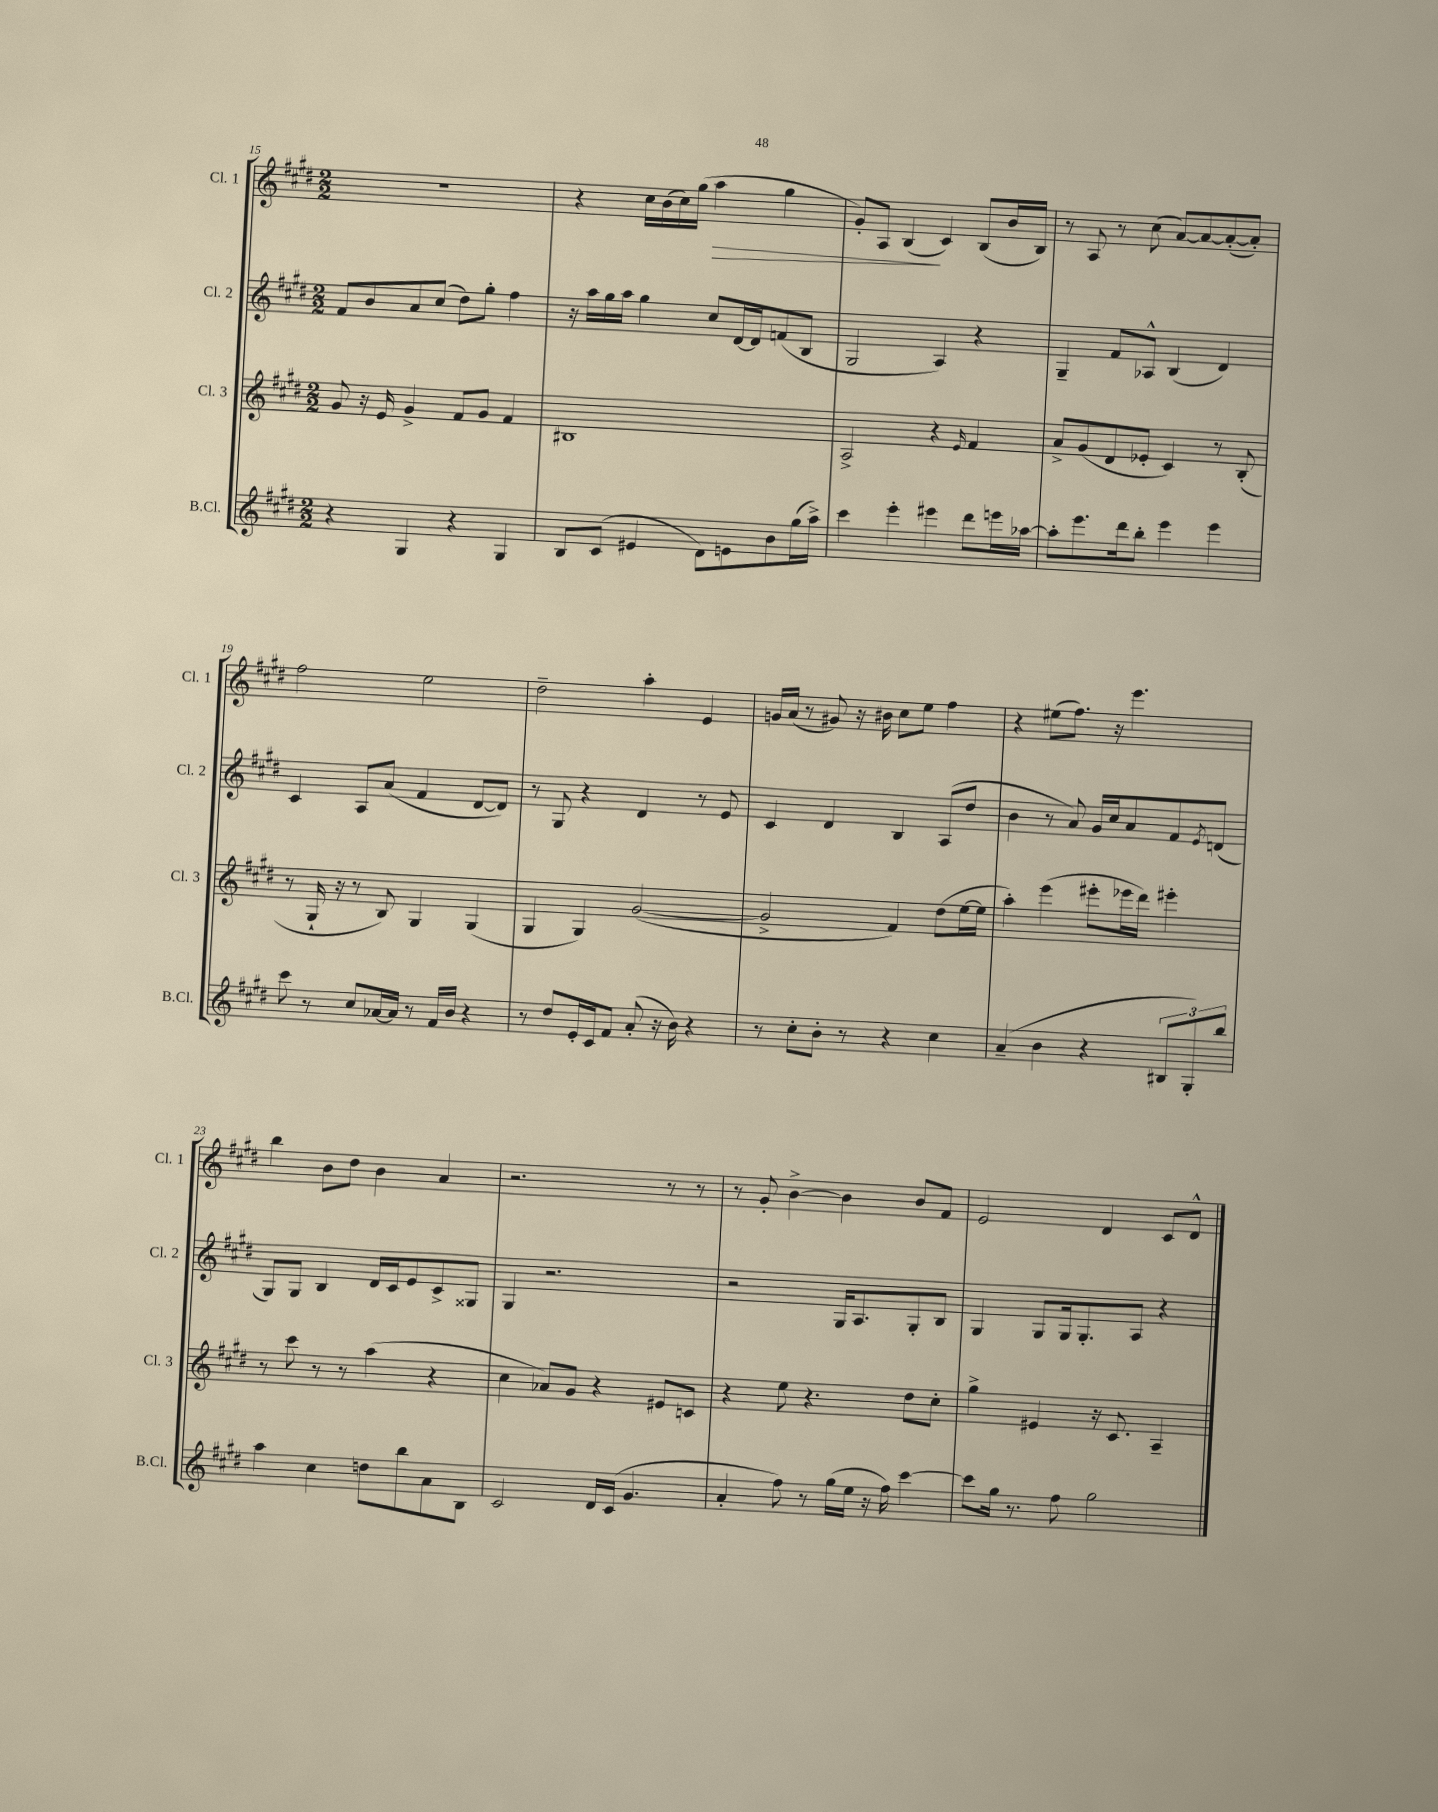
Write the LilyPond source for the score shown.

<<
\new StaffGroup <<
\new Staff = "s0" \with { instrumentName = "Cl. 1" shortInstrumentName = "Cl. 1" } {
    \clef treble \key e \major \numericTimeSignature \time 2/2
    R1 |
    r4 cis''16 b'16( cis''16) gis''16( a''4\> gis''4 |
    gis'8-.) a8 b4\!( cis'4) b8( b'16 b16) |
    r8 a8 r8 cis''8( a'8~) a'8~ a'8~-.( a'8-.) |
    fis''2 e''2 |
    dis''2-- a''4-. e'4 |
    g'16 a'16( r8 gis'8) r16 bis'16 cis''8 e''8 fis''4 |
    r4 eis''8( fis''8.) r16 e'''4. |
    b''4 b'8 dis''8 b'4 a'4 |
    r2. r8 r8 |
    r8 gis'8-. b'4~-> b'4 b'8 fis'8 |
    e'2 dis'4 cis'8 dis'8-^ \bar "|." |
}
\new Staff = "s1" \with { instrumentName = "Cl. 2" shortInstrumentName = "Cl. 2" } {
    \clef treble \key e \major \numericTimeSignature \time 2/2
    fis'8 b'8 a'8 cis''8( dis''8) gis''8-. fis''4 |
    r16 a''16 gis''16 a''16 gis''4 cis''8 dis'16~ dis'16 f'8( b8 |
    gis2 a4) r4 |
    gis4-- fis'8 aes8-^ b4( dis'4) |
    cis'4 a8 a'8( fis'4 dis'8~ dis'8) |
    r8 gis8 r4 dis'4 r8 e'8 |
    cis'4 dis'4 b4 a8( dis''8 |
    b'4 r8 a'8) gis'16 cis''16 a'8 fis'8 \acciaccatura { e'8 } d'8( |
    gis8) gis8 b4 dis'16 cis'16 e'8 cis'8-> gisis8 |
    gis4 r2. |
    r2 gis16 a8. gis8-. b8 |
    gis4 gis8 gis16 gis8.-. a8 r4 \bar "|." |
}
\new Staff = "s2" \with { instrumentName = "Cl. 3" shortInstrumentName = "Cl. 3" } {
    \clef treble \key e \major \numericTimeSignature \time 2/2
    gis'8 r16 e'16 gis'4-> fis'8 gis'8 fis'4 |
    bis1 |
    a2-> r4 \grace { e'16 } fis'4 |
    a'8-> gis'8( dis'8 ees'8-. cis'4) r8 b8-.( |
    r8 gis16-! r16 r8 b8) gis4 gis4( |
    gis4 gis4) gis'2~( |
    gis'2-> fis'4) dis''8( e''16~ e''16 |
    a''4-.) e'''4( eis'''8-. ees'''16 dis'''16) eis'''4-. |
    r8 cis'''8 r8 r8 a''4( r4 |
    cis''4 aes'8) gis'8 r4 eis'8 c'8 |
    r4 e''8 r4. dis''8 cis''8-. |
    gis''4-> eis'4 r16 cis'8. a4-- \bar "|." |
}
\new Staff = "s3" \with { instrumentName = "B.Cl." shortInstrumentName = "B.Cl." } {
    \clef treble \key e \major \numericTimeSignature \time 2/2
    r4 gis4 r4 gis4 |
    b8 cis'8( eis'4 dis'8) e'8 b'8 gis''16( a''16->) |
    cis'''4 e'''4-. eis'''4 dis'''8 e'''16 aes''16~ |
    aes''8-. e'''8. dis'''16 b''8-. e'''4 e'''4 |
    cis'''8 r8 cis''8 aes'16~ aes'16 r8 fis'16 b'16 r4 |
    r8 dis''8 e'16-. cis'16 fis'8 a'8-.( r16 b'16) r4 |
    r8 cis''8-. b'8-. r8 r4 cis''4 |
    a'4--( b'4 r4 \tuplet 3/2 { bis8 gis8-.) b''8 } |
    a''4 cis''4 d''8 b''8 a'8 b8 |
    cis'2 dis'16 cis'16( gis'4. |
    a'4-. fis''8) r8 gis''16( e''16 r16 fis''16) cis'''4~ |
    cis'''8 gis''16 r8. fis''8 gis''2 \bar "|." |
}
>>
>>
\layout { \context { \Score currentBarNumber = #15 } }
